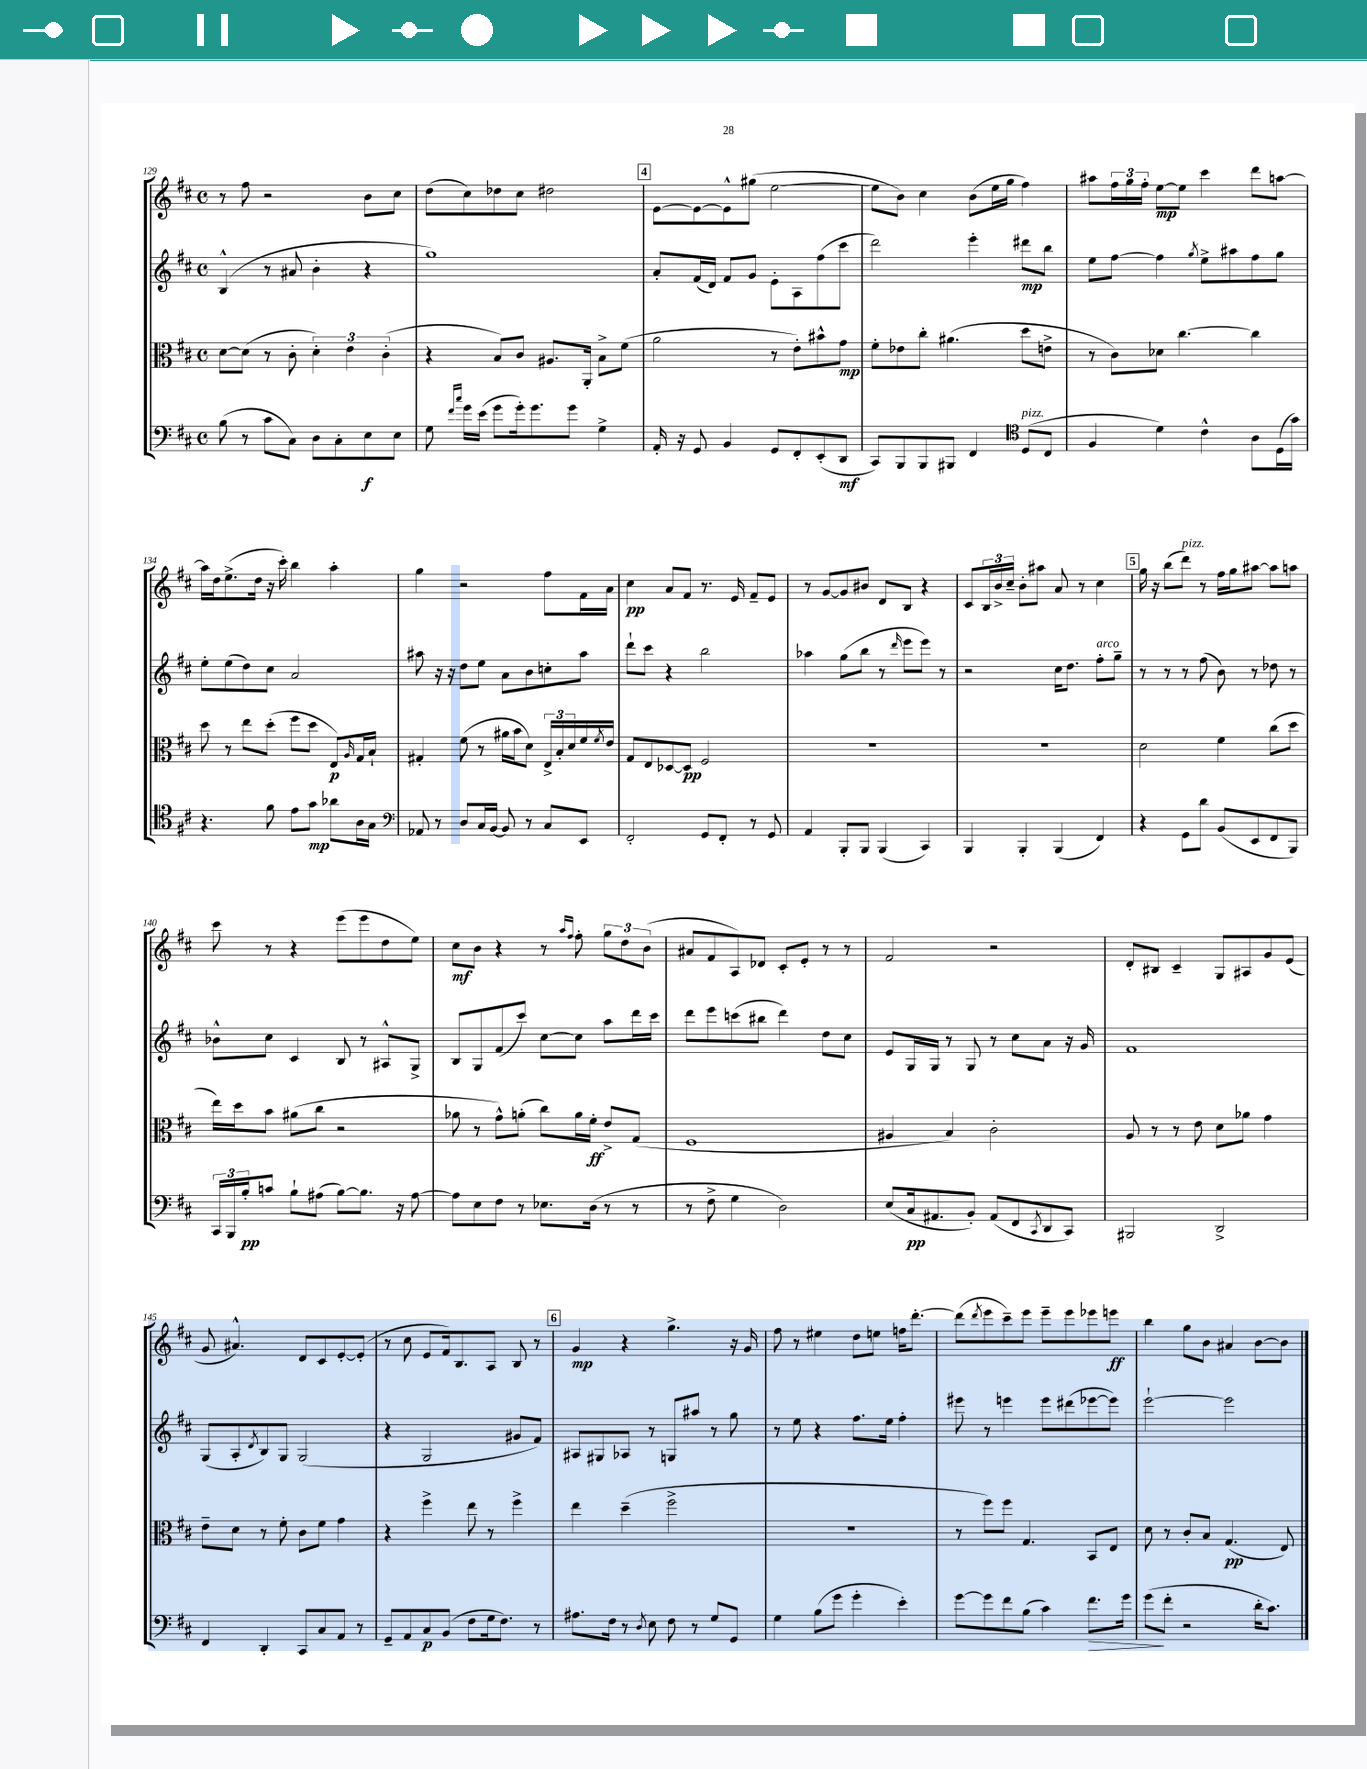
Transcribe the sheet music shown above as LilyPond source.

<<
\new StaffGroup <<
\new Staff = "s0" {
    \clef treble \key d \major \defaultTimeSignature \time 4/4
    r8 fis''8 r2 b'8 cis''8 |
    d''8( cis''8) des''8 cis''8 dis''2 |
    \mark \markup { \box "4" } e'8~ e'8~ e'8-^ gis''8( e''2~ |
    e''8 b'8) cis''4 b'8( e''16 g''16 fis''4) |
    ais''8 \tuplet 3/2 { fis''16 g''16 fis''16-. } e''8~\mp e''8 cis'''4 d'''8 a''8~ |
    a''16 d''16 e''8.->( d''16 r16 cis'''16-.) b''4 a''4-. |
    g''4 r2 fis''8 fis'16 a'16 |
    cis''4\pp a'8 fis'8 r8. e'16 fis'8-- e'8 |
    r8 g'8~ g'8 bis'8 d'8 b8 r4 |
    cis'8 \tuplet 3/2 { b16 b'16-> cis''16-- } b'8-. ais''8 a'8 r8 cis''4 |
    \mark \markup { \box "5" } g''16 r16 b''8( d'''8^\markup { \italic "pizz." }) r8 fis''16 g''16 ais''8~ ais''8 a''8 |
    cis'''8 r8 r4 e'''8( e'''8 d''8 e''8) |
    cis''8\mf b'8 r4 r8 \grace { a''16 fis''16 } fis''8-. \tuplet 3/2 { g''8 d''8 b'8( } |
    ais'8 fis'8 a8) des'8 cis'8-. e'8-. r8 r8 |
    fis'2 r2 |
    d'8-. bis8 cis'4-- g8 ais8 g'8 e'8( |
    g'8 ais'4.-^) d'8 cis'8 e'8~-. e'8-.( |
    r8 cis''8 e'8 fis'16) b8. a8 b8 r8 |
    \mark \markup { \box "6" } g'4\mp r4 g''4.-> r16 g'16 |
    fis''8 r8 eis''4 d''8 e''8 f''16 d'''8.~-. |
    d'''8( \acciaccatura { d'''8 } e'''8 cis'''8--) e'''8 e'''8-- e'''8 ees'''8 e'''8\ff |
    b''4 g''8 b'8 ais'4 b'8~ b'8 \bar "|." |
}
\new Staff = "s1" {
    \clef treble \key d \major \defaultTimeSignature \time 4/4
    b4-^( r8 ais'8 b'4-. r4 |
    g''1) |
    \mark \markup { \box "4" } a'8-. fis'16( d'16) fis'8 g'8 e'8-. a8 fis''8( cis'''8 |
    d'''2) e'''4-. dis'''8\mp b''8 |
    e''8 fis''8~ fis''4 \acciaccatura { g''8 } e''8-> ais''8 fis''8 g''8 |
    e''8-. e''8( d''8) cis''8 a'2 |
    ais''8 r16 r16 d''8 e''8 a'8 b'8 c''8-. ais''8 |
    d'''8-! cis'''8 r4 b''2 |
    aes''4 g''8( b''8 r8 \grace { d'''16 } e'''8 e'''8) r8 |
    r2 cis''16 d''8. fis''8-.^\markup { \italic "arco" } g''8-- |
    \mark \markup { \box "5" } r8 r8 r8 fis''8( b'8) r8 des''8 r8 |
    bes'8-^ cis''8 cis'4 b8 r8 ais8-^ g8-> |
    b8 g8 fis'8( cis'''8) cis''8~ cis''8 a''8 d'''16 cis'''16 |
    d'''8 e'''8 c'''8( bis''8 d'''4) d''8 cis''8 |
    e'8 g16 g16 r8 g8 r8 cis''8 a'8 r16 g'16 |
    fis'1 |
    g8( a8-. \acciaccatura { d'8 } b8) g8 g2( |
    r4 g2 gis'8 fis'8) |
    \mark \markup { \box "6" } ais8 gis8 aes8 r8 g8 ais''8 r8 g''8 |
    r8 e''8 r4 fis''8. e''16 fis''4-. |
    eis'''8 r8 e'''4 e'''8 dis'''8( ees'''8~ ees'''8) |
    e'''2~-! e'''2 \bar "|." |
}
\new Staff = "s2" {
    \clef alto \key d \major \defaultTimeSignature \time 4/4
    d'8~ d'8( r8 cis'8-. \tuplet 3/2 { d'4-.) e'4 cis'4-.( } |
    r4 b8) cis'8 ais8. a,16-. b8-> fis'8( |
    \mark \markup { \box "4" } a'2 r8 e'8-.) bis'8-^ g'8\mp |
    fis'8-. ees'8 cis''8-. ais'4.( d''8 e'8-> |
    r8 cis'8) des'8 cis''4.~ cis''4 |
    d''8 r8 e''8 d''8-.( fis''8 d''8 e8\p) \grace { a16 } g16 b16-! |
    gis4-. fis'8( r8 ais'16 b'16 d'8) \tuplet 3/2 { e16-> b16-. d'16 } fis'16 \acciaccatura { fis'8 } e'16 |
    g8 e8 des8~ des8\pp fis2 |
    R1 |
    R1 |
    \mark \markup { \box "5" } d'2 fis'4 cis''8( d''8 |
    e''16) d''16 b'8 ais'8( cis''8 r2 |
    aes'8 r8 g'8-^) a'8-.( cis''8) a'16 fis'16-.\ff e'8-> g8( |
    fis1 |
    ais4 b4) cis'2-. |
    a8 r8 r8 e'8 d'8 aes'8 g'4 |
    e'8-- d'8 r8 fis'8-. cis'8 fis'8 g'4 |
    r4 fis''4-> e''8 r8 fis''4-> |
    \mark \markup { \box "6" } e''4 d''4--( fis''2-> |
    r1 |
    r8 fis''8) fis''8 g4. b,8 e8 |
    d'8 r8 cis'8-. b8 g4.\pp( e8) \bar "|." |
}
\new Staff = "s3" {
    \clef bass \key d \major \defaultTimeSignature \time 4/4
    b8( r8 cis'8 cis8) d8 cis8-. e8\f e8 |
    g8 \grace { fis'16 cis''16 } g'16 e'16( g'8 g'16-.) g'8. g'8 g4-> |
    \mark \markup { \box "4" } a,16-. r16 g,8 b,4 g,8 fis,8-. e,8-.( d,8\mf |
    cis,8) b,,8 b,,8 bis,,8 fis,4 \clef tenor d8^\markup { \italic "pizz." }( cis8 |
    fis4 d'4) cis'4-^ a8 d16( g'16) |
    r4. fis'8 e'8 g'8\mp aes'8 a16 g16 |
    \clef bass aes,8 r8 d8 cis16 b,16~ b,8 r8 cis8 e,8 |
    fis,2-. g,8 fis,8-. r8 g,8 |
    a,4 b,,8-. b,,8 b,,4( cis,4) |
    b,,4 b,,4-. b,,4( fis,4) |
    \mark \markup { \box "5" } r4 g,8 d'8 b,8( e,8 fis,8 b,,8) |
    \tuplet 3/2 { cis,16 b,,16 b16-.\pp } c'8 b8-! ais8( b8~) b8. r16 ais8~ |
    ais8 e8 fis8 r8 ees8. d16( r8 r8 |
    r8 fis8-> g4 d2) |
    e8( cis16\pp ais,8. b,8-.) ais,8( fis,8 \acciaccatura { cis,8 } d,8 cis,8) |
    bis,,2 d,2-> |
    fis,4 d,4-. cis,8 cis8 a,8 r8 |
    g,8-- a,8 cis8\p b,8( fis8 g16 fis8.) r8 |
    \mark \markup { \box "6" } ais8. fis16 r8 \acciaccatura { d8 } e8 fis8 r8 g8 g,8 |
    g4 b8( g'8 g'4-. e'4-.) |
    g'8~ g'8 fis'8 b8( cis'4) fis'8.\> g'16 |
    g'8\!( fis'8-. r2 d'16-. cis'8.) \bar "|." |
}
>>
>>
\layout { \context { \Score currentBarNumber = #129 } }
